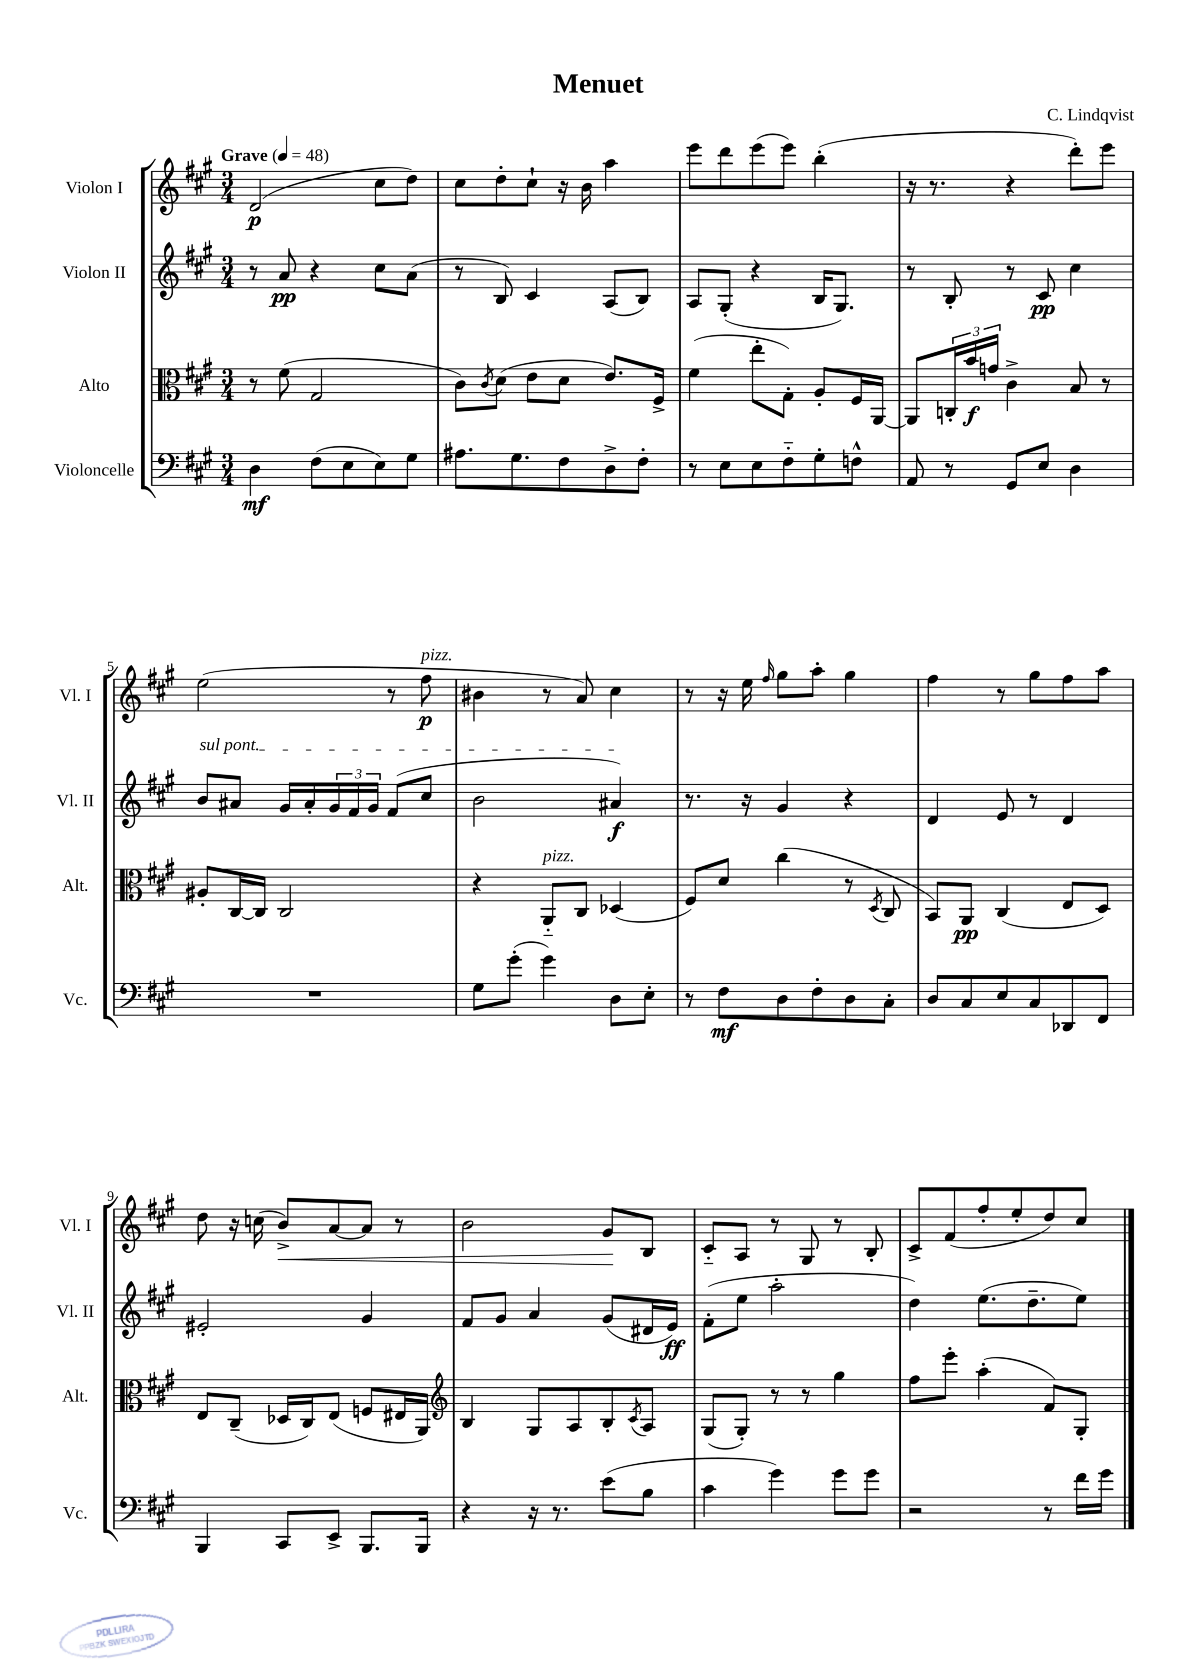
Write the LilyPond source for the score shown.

\header { title = "Menuet" composer = "C. Lindqvist" }
<<
\new StaffGroup <<
\new Staff = "s0" \with { instrumentName = "Violon I" shortInstrumentName = "Vl. I" } {
    \clef treble \key a \major \numericTimeSignature \time 3/4 \tempo "Grave" 4 = 48
    d'2\p( cis''8 d''8) |
    cis''8 d''8-. cis''8-! r16 b'16 a''4 |
    e'''8 d'''8 e'''8( e'''8) b''4-.( |
    r16 r8. r4 d'''8-.) e'''8 |
    e''2( r8 fis''8\p^\markup { \italic "pizz." } |
    bis'4 r8 a'8) cis''4 |
    r8 r16 e''16 \grace { fis''16 } gis''8 a''8-. gis''4 |
    fis''4 r8 gis''8 fis''8 a''8 |
    d''8 r16 c''16( b'8->\<) a'8~ a'8 r8 |
    b'2 gis'8\! b8 |
    cis'8-_ a8 r8 gis8 r8 b8-. |
    cis'8-> fis'8( fis''8-. e''8-. d''8) cis''8 \bar "|." |
}
\new Staff = "s1" \with { instrumentName = "Violon II" shortInstrumentName = "Vl. II" } {
    \clef treble \key a \major \numericTimeSignature \time 3/4
    r8 a'8\pp r4 cis''8 a'8( |
    r8 b8) cis'4 a8( b8) |
    a8 gis8-.( r4 b16 gis8.) |
    r8 b8-. r8 cis'8\pp cis''4 |
    \once \override TextSpanner.bound-details.left.text = \markup { \italic "sul pont." } b'8\startTextSpan ais'8 gis'16 ais'16-. \tuplet 3/2 { gis'16 fis'16 gis'16 } fis'8( cis''8 |
    b'2 ais'4\f\stopTextSpan) |
    r8. r16 gis'4 r4 |
    d'4 e'8 r8 d'4 |
    eis'2-. gis'4 |
    fis'8 gis'8 a'4 gis'8( dis'16 e'16\ff) |
    fis'8-.( e''8 a''2-. |
    d''4) e''8.( d''8.-- e''8) \bar "|." |
}
\new Staff = "s2" \with { instrumentName = "Alto" shortInstrumentName = "Alt." } {
    \clef alto \key a \major \numericTimeSignature \time 3/4
    r8 fis'8( gis2 |
    cis'8) \acciaccatura { cis'8 } d'8( e'8 d'8 e'8.) fis16-> |
    fis'4( e''8-. gis8-.) a8-. fis16 a,16~ |
    a,8 \tuplet 3/2 { c16-. b'16\f g'16 } cis'4-> b8 r8 |
    ais8-. cis16~ cis16 cis2 |
    r4 a,8-_^\markup { \italic "pizz." } cis8 des4( |
    fis8) d'8 cis''4( r8 \acciaccatura { d8 } cis8 |
    b,8) a,8\pp cis4( e8 d8) |
    e8 cis8--( des16 cis16) e8( f8 eis16 a,16) |
    \clef treble b4 gis8 a8 b8-. \acciaccatura { cis'8 } a8 |
    gis8( gis8-.) r8 r8 gis''4 |
    fis''8 e'''8-. a''4-.( fis'8) gis8-. \bar "|." |
}
\new Staff = "s3" \with { instrumentName = "Violoncelle" shortInstrumentName = "Vc." } {
    \clef bass \key a \major \numericTimeSignature \time 3/4
    d4\mf fis8( e8 e8) gis8 |
    ais8. gis8. fis8 d8-> fis8-. |
    r8 e8 e8 fis8-_ gis8-. f8-^ |
    a,8 r8 gis,8 e8 d4 |
    R2. |
    gis8 gis'8-.( gis'4) d8 e8-. |
    r8 fis8\mf d8 fis8-. d8 cis8-. |
    d8 cis8 e8 cis8 des,8 fis,8 |
    b,,4 cis,8 e,8-> b,,8. b,,16 |
    r4 r16 r8. e'8( b8 |
    cis'4 gis'4) gis'8 gis'8 |
    r2 r8 fis'16 gis'16 \bar "|." |
}
>>
>>
